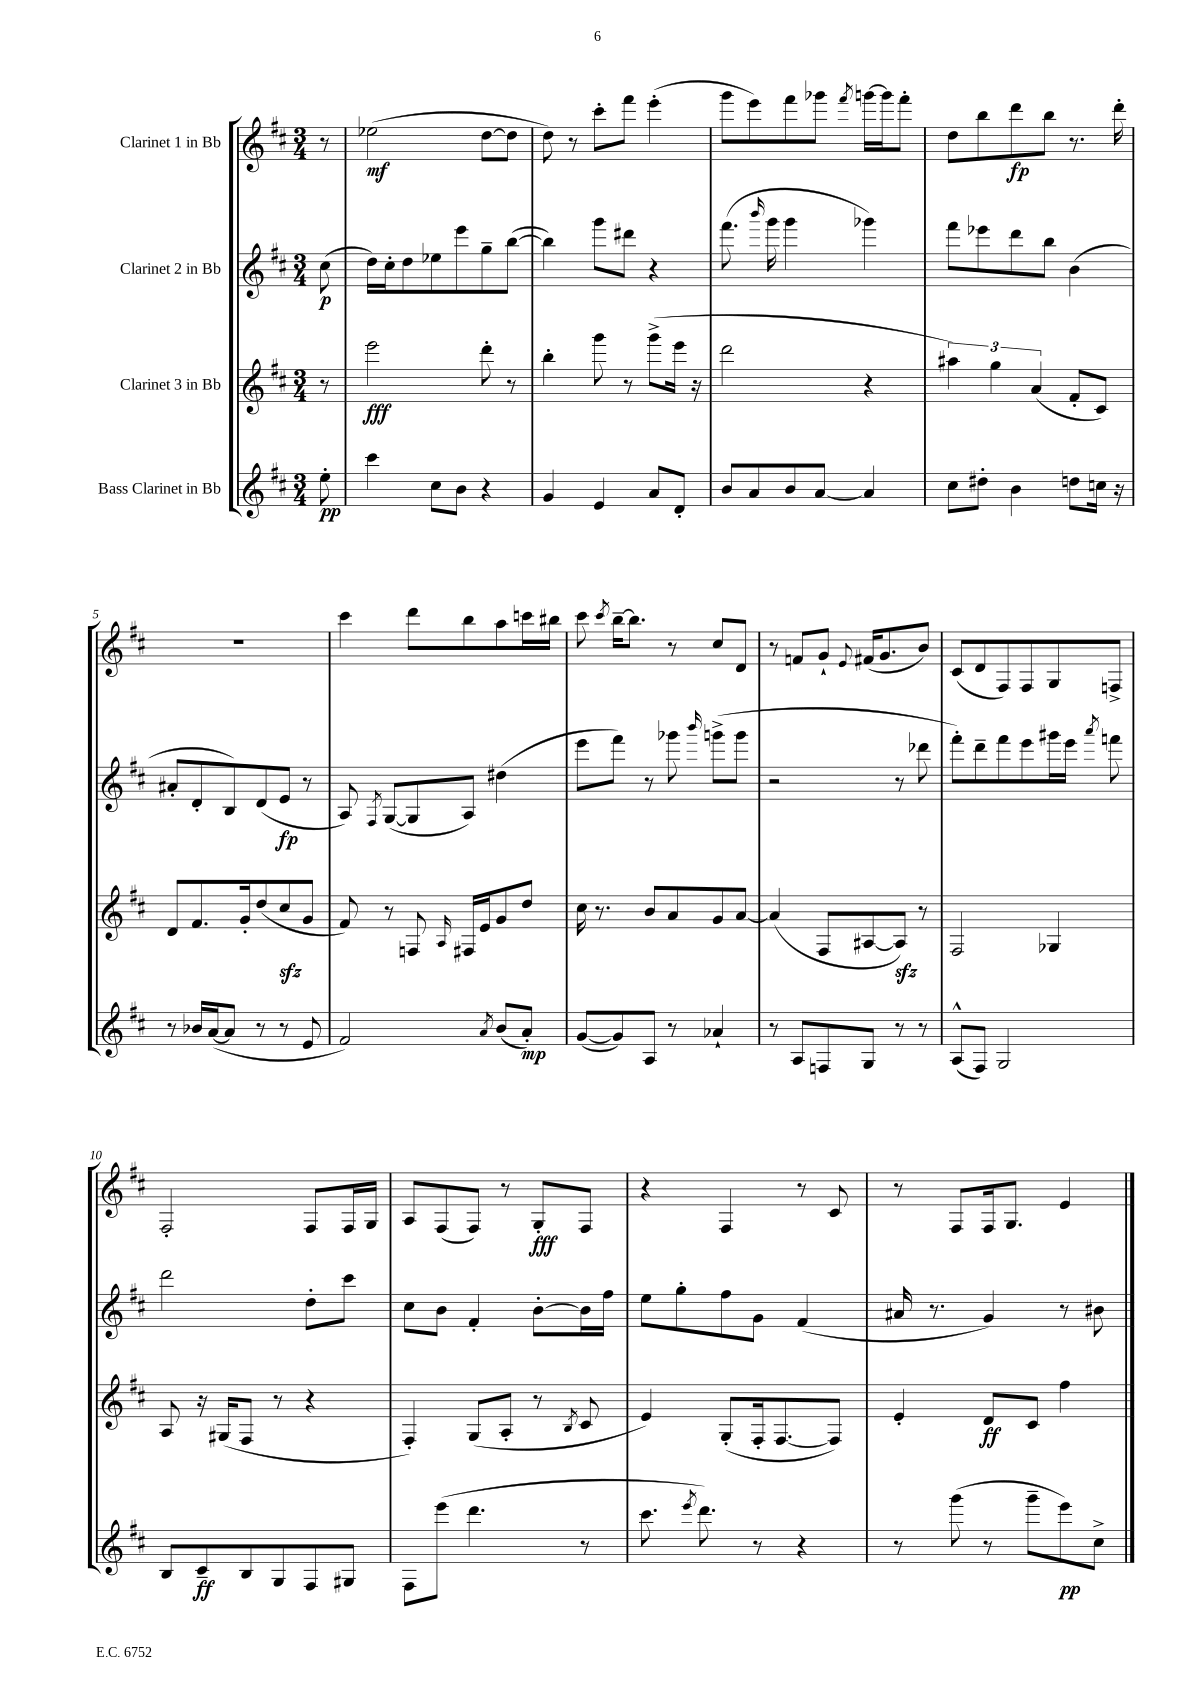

**kern	**kern	**kern	**kern
*staff4	*staff3	*staff2	*staff1
*clefG2	*clefG2	*clefG2	*clefG2
*k[f#c#]	*k[f#c#]	*k[f#c#]	*k[f#c#]
*M3/4	*M3/4	*M3/4	*M3/4
8ee'	8r	(8cc#	8r
=	=	=	=
4ccc#	2eee	16dd)	(2ee-
.	.	16cc#'	.
.	.	8dd	.
8cc#	.	8ee-	.
8b	.	8eee	.
4r	8ddd'	8gg~	[8dd
.	8r	([8bb	8dd]
=	=	=	=
4g	4bb'	4bb])	8dd)
.	.	.	8r
4e	8ggg	8ggg	8ccc#'
.	8r	8ddd#	8fff#
8a	(8ggg^	4r	(4eee'
8d'	16eee	.	.
.	16r	.	.
=	=	=	=
8b	2ddd	(8.fff#	8ggg
8a	.	.	8eee)
.	.	16qqbbb	.
.	.	16ggg	.
8b	.	4ggg	8fff#
[8a	.	.	8ggg-
.	.	.	8qfff#
4a]	4r	4ggg-)	[16ggg
.	.	.	16ggg]
.	.	.	8fff#'
=	=	=	=
8cc#	6aa#)	8fff#	8dd
8dd#'	.	8eee-	8bb
.	6gg	.	.
4b	.	8ddd	8ddd
.	(6a	.	.
.	.	8bb	8bb
8dd	8f#'	(4b	8.r
16cc	8c#)	.	.
16r	.	.	16ddd'
=	=	=	=
8r	8d	8a#'	2.r
16b-	8.f#	8d'	.
([16a	.	.	.
8a]	.	8B)	.
.	16g'	.	.
8r	(8dd	(8d	.
8r	8cc#	8e	.
8e	8g	8r	.
=	=	=	=
2f#)	8f#)	8A)	4ccc#
.	.	8qF#	.
.	8r	([8G	.
.	8F	8G]	8ddd
.	16qqA	.	.
.	16F#	8A)	8bb
.	16e	.	.
8qa	.	.	.
(8b	8g	(4dd#	8aa
8a')	8dd	.	16ccc
.	.	.	16bb#
=	=	=	=
([8g	16cc#	8eee	8ccc#
.	8.r	.	.
.	.	.	8qccc#
8g])	.	8fff#)	[16bb~
.	.	.	8.bb]
8A	8b	8r	.
8r	8a	8ggg-	8r
.	.	16qqbbb	.
4a-`	8g	(8ggg^	8cc#
.	[8a	8ggg	8d
=	=	=	=
8r	(4a]	2r	8r
8A	.	.	8f
8F	8F#	.	8g`
.	.	.	8qqe
8G	[8A#	.	(16f#
.	.	.	8.g
8r	8A#])	8r	.
8r	8r	8ddd-	8b)
=	=	=	=
(8A^^	2F#	8fff#')	(8c#
8F#)	.	8ddd~	8d
2G	.	8fff#	8F#)
.	.	8eee	8F#
.	4G-	16ggg#	8G
.	.	16eee	.
.	.	8qaaa	.
.	.	8fff	8F^
=	=	=	=
8B	8A	2ddd	2F#'
8c#~	16r	.	.
.	(16G#	.	.
8B	8F#	.	.
8G	8r	.	.
8F#	4r	8dd'	8F#
8G#	.	8ccc#	16F#
.	.	.	16G
=	=	=	=
8F#	4F#')	8cc#	8A
(8eee	.	8b	(8F#
4.ddd	(8G	4f#'	8F#)
.	8A'	.	8r
.	8r	[8b'	8G'
.	8qB	.	.
8r	8c#	16b]	8F#
.	.	16ff#	.
=	=	=	=
8.ccc#	4e)	8ee	4r
.	.	8gg'	.
8qeee	.	.	.
8.ddd)	.	.	.
.	(8G'	8ff#	4F#
8r	16F#'	8g	.
.	[8.F#	.	.
4r	.	(4f#	8r
.	8F#])	.	8c#
=	=	=	=
8r	4e'	16a#	8r
.	.	8.r	.
(8ggg	.	.	8F#
8r	8d	4g)	16F#
.	.	.	8.G
8ggg~	8c#	.	.
8eee)	4ff#	8r	4e
8cc#^	.	8b#	.
==	==	==	==
*-	*-	*-	*-
